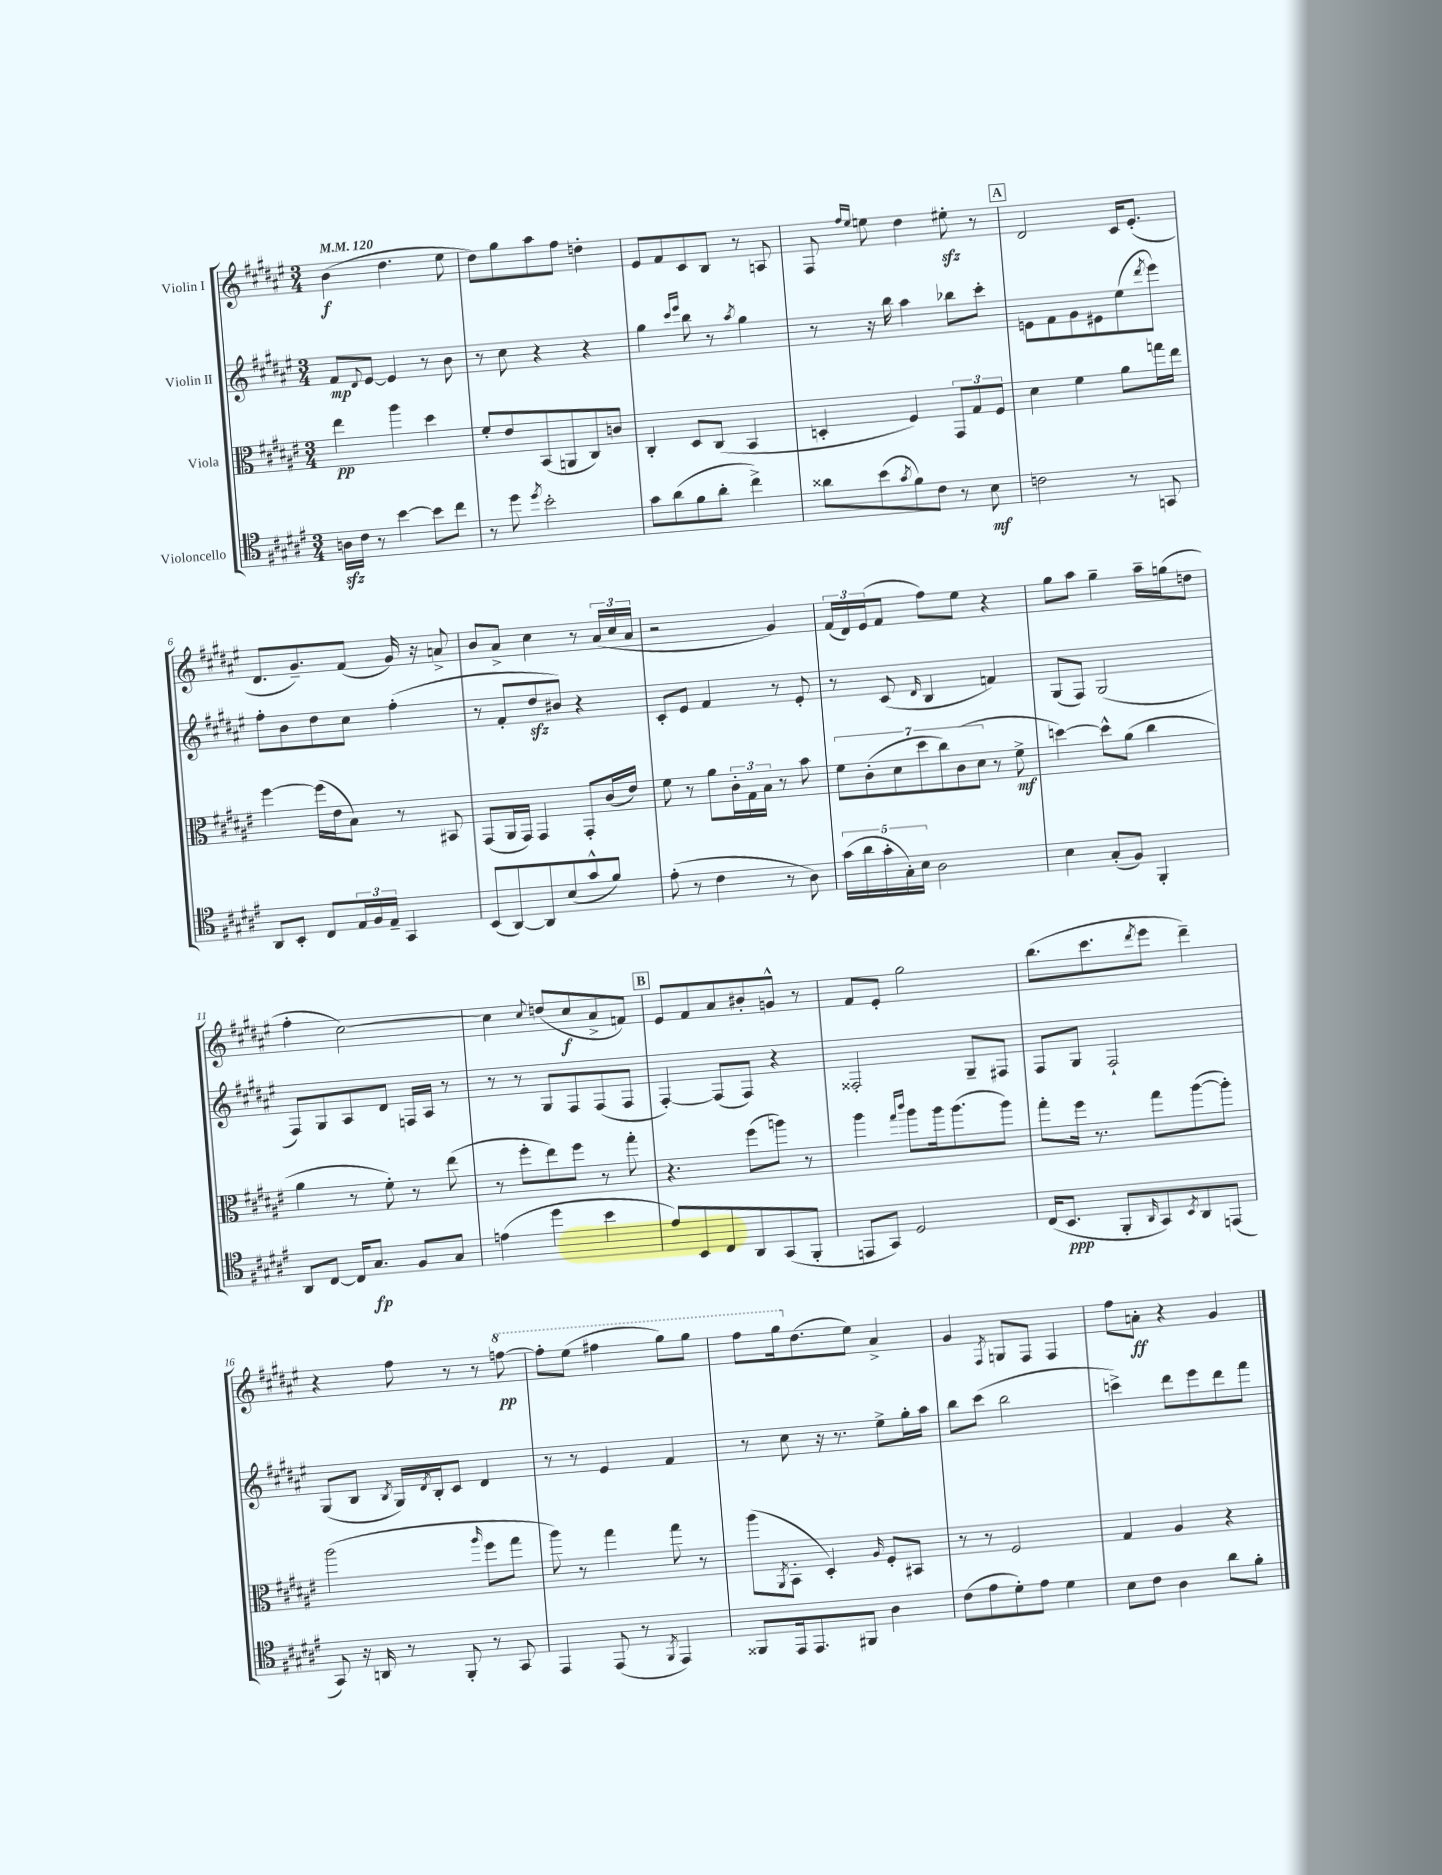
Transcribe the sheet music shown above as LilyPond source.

<<
\new StaffGroup <<
\new Staff = "s0" \with { instrumentName = "Violin I" } {
    \clef treble \key fis \major \numericTimeSignature \time 3/4 \tempo 4 = 120
    b'4\f( dis''4. eis''8 |
    dis''8) gis''8 ais''8 fis''8 d''4-. |
    eis'8 fis'8 cis'8 b8 r8 a8 |
    fis8 \grace { fis''16 eis''16 } e''8 dis''4 eis''8-.\sfz r8 |
    \mark \markup { \box "A" } dis'2 cis'16 eis'8.-.( |
    dis'8. gis'8.--) fis'8( gis'16) r16 a'8-> |
    b'8 ais'8-> cis''4 r8 \tuplet 3/2 { ais'16( cis''16 ais'16 } |
    r2 gis'4) |
    \tuplet 3/2 { fis'16( dis'16) eis'16( } fis'8 fis''8) eis''8 r4 |
    gis''8 ais''8 gis''4-- ais''16-- g''16( d''8 |
    fis''4-. cis''2~) |
    cis''4 \appoggiatura { cis''8 } d''8( cis''8\f ais'8-> f'8) |
    \mark \markup { \box "B" } eis'8 fis'8 ais'8 bis'8-. g'8-^ r8 |
    fis'8 eis'8-. gis''2 |
    b''8.( cis'''8. \acciaccatura { dis'''8 } eis'''8 dis'''4--) |
    r4 fis''8 r8 r8 \ottava #1 f'''8~\pp |
    f'''8-. eis'''8( fis'''4 gis'''8) gis'''8 |
    fis'''8 gis'''16 \ottava #0 dis''8.( eis''8) ais'4-> |
    gis'4 \acciaccatura { fis8 } g8 fis8 fis4 |
    fis''8 a'8-.\ff r4 gis'4 \bar "|." |
}
\new Staff = "s1" \with { instrumentName = "Violin II" } {
    \clef treble \key fis \major \numericTimeSignature \time 3/4
    fis'8\mp \appoggiatura { dis'8 } eis'8~ eis'4 r8 b'8 |
    r8 cis''8 r4 r4 |
    gis''4 \grace { cis'''16 eis'''16 } b''8 r8 \acciaccatura { ais''8 } gis''4 |
    r8 r16 b''16 ais''4 bes''8 cis'''8-. |
    \mark \markup { \box "A" } e'8 fis'8 gis'8 eis'8 eis''8( \acciaccatura { dis'''8 } eis'''8) |
    fis''8-. b'8 dis''8 cis''8 fis''4-.( |
    r8 fis'8-. dis''8\sfz bis'8) r4 |
    cis'8-. eis'8 fis'4 r8 eis'8-. |
    r8 cis'8( \grace { dis'16 } b4 f'4) |
    gis8( fis8) gis2( |
    fis8) gis8 ais8 dis'8 f16 ais16 r8 |
    r8 r8 gis8 fis8 fis8( fis8 |
    \mark \markup { \box "B" } fis4~-.) fis8( fis8) r4 |
    fisis2-. gis8-- fis8 |
    fis8 gis8 fis2-! |
    gis8( b8 \acciaccatura { b8 } gis16) \acciaccatura { dis'8 } b16-. cis'8 dis'4 |
    r8 r8 eis'4 fis'4 |
    r8 cis''8 r16 r8. eis''8-> gis''16-. ais''16 |
    b''8 cis'''8( b''2 |
    c'''4->) dis'''8 eis'''8 dis'''8 fis'''8 \bar "|." |
}
\new Staff = "s2" \with { instrumentName = "Viola" } {
    \clef alto \key fis \major \numericTimeSignature \time 3/4
    eis''4\pp ais''4 dis''4 |
    fis'8-. eis'8 b,8( a,8 cis8) c'8 |
    cis4-. dis8 cis8( b,4 |
    d4-. fis4) \tuplet 3/2 { gis,8 gis8 fis8 } |
    \mark \markup { \box "A" } dis'4 fis'4 ais'8 g''16 eis''16 |
    fis''4~ fis''16( eis'16 b8) r8 bis,8 |
    gis,8( ais,16 gis,16) gis,4 gis,8-. cis'16( eis'16) |
    fis'8 r8 ais'8 \tuplet 3/2 { cis'16-. gis16 b16 } r8 b'8 |
    \tuplet 7/4 { fis'8 cis'8-.( dis'8 dis''8 cis''8) cis'8( dis'8 } r8 fis'8->\mf |
    d''4~) d''8-^ ais'8( cis''4 |
    ais'4 r8 fis'8-.) r8 eis''8( |
    r8 fis''8-. eis''8) fis''8 r8 gis''8-. |
    \mark \markup { \box "B" } r4. fis''8( a''8) r8 |
    ais''4 \grace { gis''16 cis'''16 } ais''8 ais''16 ais''8.( ais''8) |
    gis''8-. fis''16 r8. gis''8 ais''8~( ais''8-.) |
    ais''2( \grace { ais''16 } fis''8 gis''8 |
    ais''8) r8 gis''4 gis''8 r8 |
    ais''8( \acciaccatura { ais,8 } b,8-. dis4-.) \grace { ais16 } fis8-. bis,8 |
    r8 r8 fis2 |
    gis4 ais4 r4 \bar "|." |
}
\new Staff = "s3" \with { instrumentName = "Violoncello" } {
    \clef tenor \key fis \major \numericTimeSignature \time 3/4
    a16\sfz cis'16 r8 b'4~ b'8 cis''8 |
    r8 dis''8 \acciaccatura { dis''8 } b'2-. |
    gis'8 ais'8( fis'8 ais'8-. cis''4->) |
    aisis'8 b'8( \acciaccatura { gis'8 } fis'8) cis'8 r8 b8\mf |
    \mark \markup { \box "A" } c'2 r8 g,8 |
    ais,8 b,8-. cis8 \tuplet 3/2 { eis16 fis16 eis16-- } gis,4 |
    b,8( ais,8~) ais,8 b8( gis'8-^ fis'8) |
    eis'8-.( r8 cis'4 r8 ais8) |
    \tuplet 5/4 { gis'16( ais'16 gis'16-. gis16-.) b16 } ais2 |
    b4 gis8-.( fis8) fis,4-. |
    ais,8 cis8~ cis16 gis8.\fp fis8 gis8 |
    e'4( dis''4 b'4 |
    \mark \markup { \box "B" } eis'8) b,8 cis8 ais,8 gis,8( fis,8-. |
    e,8 gis,8) dis2 |
    cis16( b,8.\ppp fis,8-. \grace { ais,16 } gis,8) \acciaccatura { b,8 } ais,8 e,8( |
    gis,8) r16 a,16 r8 fis,8-. r8 gis,8 |
    eis,4 eis,8( r8 \acciaccatura { fis,8 } eis,4) |
    fisis,8 eis,16 eis,8. fis,8 ais4 |
    cis'8( eis'8 dis'8-.) eis'8 dis'4 |
    b8 cis'8 ais4 ais'8 fis'8-. \bar "|." |
}
>>
>>
